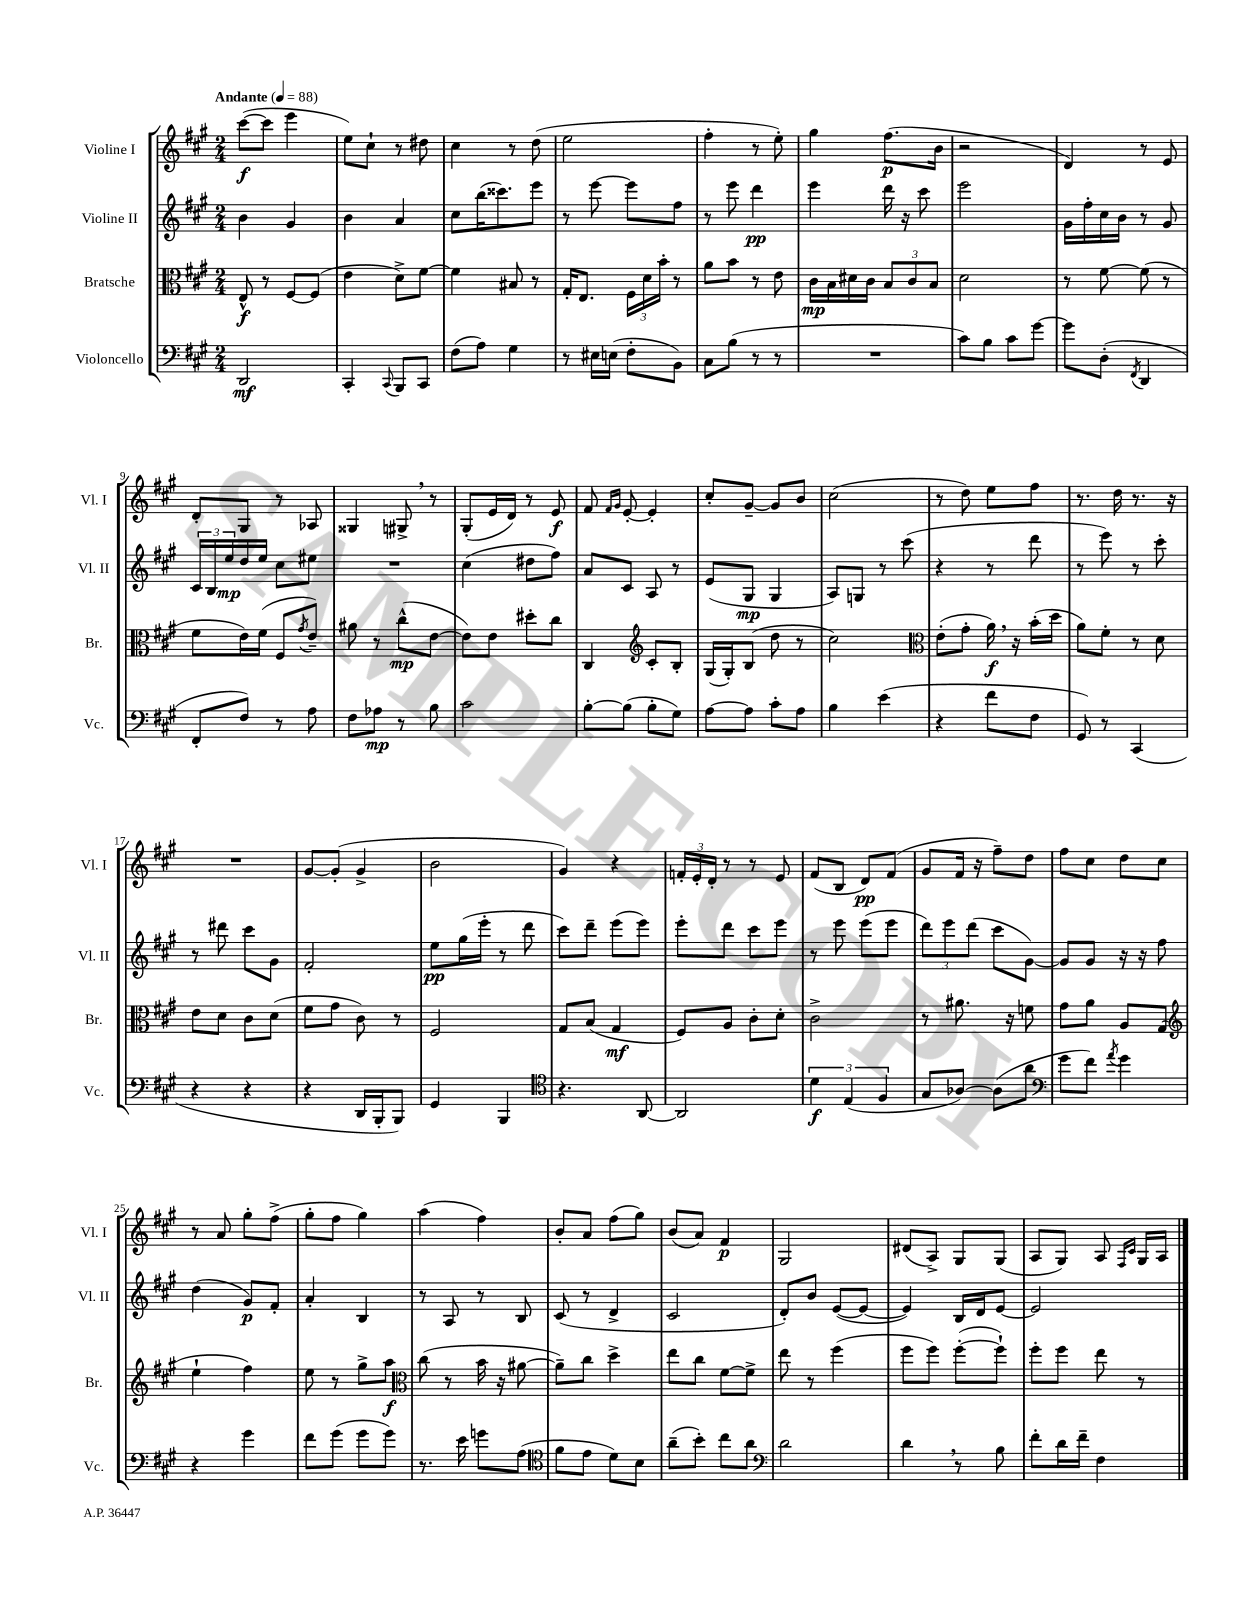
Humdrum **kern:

**kern	**dynam	**kern	**dynam	**kern	**dynam	**kern	**dynam
*part4	*part4	*part3	*part3	*part2	*part2	*part1	*part1
*staff4	*staff4	*staff3	*staff3	*staff2	*staff2	*staff1	*staff1
*I"Violoncello	*	*I"Bratsche	*	*I"Violine II	*	*I"Violine I	*
*I'Vc.	*	*I'Br.	*	*I'Vl. II	*	*I'Vl. I	*
*clefF4	*	*clefC3	*	*clefG2	*	*clefG2	*
*k[f#c#g#]	*	*k[f#c#g#]	*	*k[f#c#g#]	*	*k[f#c#g#]	*
*M2/4	*	*M2/4	*	*M2/4	*	*M2/4	*
*MM88	*	*MM88	*	*MM88	*	*MM88	*
=1	=1	=1	=1	=1	=1	=1	=1
!	!	!	!	!	!	!LO:TX:a:B:t=Andante	!
2DD/	mf	8E^^/	f	4b\	.	([8ccc#\L	f
.	.	8r	.	.	.	8ccc#\J]	.
.	.	[8F#/L	.	4g#/	.	4eee\	.
.	.	(8F#/J]	.	.	.	.	.
=2	=2	=2	=2	=2	=2	=2	=2
4CC#'/	.	4e\	.	4b\	.	8ee\L)	.
.	.	.	.	.	.	8cc#`\J	.
8qqCC#/	.	.	.	.	.	.	.
8BBB/L	.	8d^\L)	.	4a/	.	8r	.
8CC#/J	.	[8f#\J	.	.	.	8dd#X\	.
=3	=3	=3	=3	=3	=3	=3	=3
(8F#\L	.	4f#\]	.	8cc#\L	.	4cc#\	.
8A\J)	.	.	.	(16bb\K	.	.	.
.	.	.	.	8.ccc##X\)	.	.	.
4G#\	.	8B#X/	.	.	.	8r	.
.	.	8r	.	8eee\J	.	(8dd\	.
=4	=4	=4	=4	=4	=4	=4	=4
8r	.	16G#'/KL	.	8r	.	2ee\	.
.	.	8.E/J	.	.	.	.	.
16E#X\LL	.	.	.	[8eee\	.	.	.
(16En\JJ	.	.	.	.	.	.	.
8F#'\L	.	24F#\LL	.	8eee\L]	.	.	.
.	.	24d\	.	.	.	.	.
.	.	24b'\JJ	.	.	.	.	.
8BB\J)	.	8r	.	8ff#\J	.	.	.
=5	=5	=5	=5	=5	=5	=5	=5
8C#\L	.	8a\L	.	8r	.	4ff#'\	.
(8B\J	.	8b\J	.	8eee\	.	.	.
8r	.	8r	.	4ddd\	pp	8r	.
8r	.	8e\	.	.	.	8ee'\)	.
=6	=6	=6	=6	=6	=6	=6	=6
2r	.	16c#\LL	mp	4eee\	.	4gg#\	.
.	.	16B\	.	.	.	.	.
.	.	16d#X\	.	.	.	.	.
.	.	16c#\JJ	.	.	.	.	.
.	.	12B/L	.	16ddd\	.	(8.ff#\L	p
.	.	.	.	16r	.	.	.
.	.	12c#/	.	.	.	.	.
.	.	.	.	8ccc#\	.	.	.
.	.	12B/J	.	.	.	.	.
.	.	.	.	.	.	16b\Jk	.
=7	=7	=7	=7	=7	=7	=7	=7
8c#\L)	.	2d\	.	2eee\	.	2r	.
8B\J	.	.	.	.	.	.	.
8c#\L	.	.	.	.	.	.	.
[8g#\J	.	.	.	.	.	.	.
=8	=8	=8	=8	=8	=8	=8	=8
8g#\L]	.	8r	.	16g#\LL	.	4d/)	.
.	.	.	.	16ff#'\	.	.	.
(8D'\J	.	[8f#\	.	16cc#\	.	.	.
.	.	.	.	16b\JJ	.	.	.
8qFF#/	.	.	.	.	.	.	.
4DD/	.	(8f#\]	.	8r	.	8r	.
.	.	8r	.	8g#/	.	8e/	.
!!LO:LB:g=z
=9	=9	=9	=9	=9	=9	=9	=9
8FF#'/L	.	8f#\L	.	24c#/LL	.	8d'/L	.
.	.	.	.	24B/	.	.	.
.	.	.	.	24ee/	mp	.	.
8F#/J)	.	16e\L)	.	16dd/	.	8G#/J	.
.	.	(16f#\JJ	.	16ee/JJ	.	.	.
8r	.	8F#/L	.	8cc#\L	.	8r	.
.	.	8qg#/	.	.	.	.	.
8A\	.	8e~/J)	.	8ee#X\J	.	8A-X/	.
=10	=10	=10	=10	=10	=10	=10	=10
8F#\L	.	8a#X\	.	2r	.	4G##X/	.
8A-X\J	mp	8r	.	.	.	.	.
8r	.	(8cc#^^\L	mp	.	.	8G#X^,/	.
8B\	.	[8e\J	.	.	.	8r	.
=11	=11	=11	=11	=11	=11	=11	=11
2c#\	.	8e\L])	.	(4cc#\	.	(8G#'/L	.
.	.	8e\J	.	.	.	16e/L	.
.	.	.	.	.	.	16d/JJ)	.
.	.	8dd#X'\L	.	8dd#X\L	.	8r	.
.	.	8cc#\J	.	8ff#\J)	.	8e/	f
=12	=12	=12	=12	=12	=12	=12	=12
[8B'\L	.	4C#/	.	8a/L	.	8f#/	.
.	.	.	.	.	.	16qqf#/LL	.
.	.	.	.	.	.	16qqg#/JJ	.
(8B\J]	.	.	.	8c#/J	.	[8e'/	.
*	*	*clefG2	*	*	*	*	*
8B'\L	.	8c#'/L	.	8A/	.	4e'/]	.
8G#\J)	.	8B'/J	.	8r	.	.	.
=13	=13	=13	=13	=13	=13	=13	=13
[8A\L	.	(16G#/LL	.	(8e/L	.	8cc#'/L	.
.	.	16G#'/J)	.	.	.	.	.
8A\J]	.	(8B/J	.	8G#/J	mp	[8g#~/J	.
8c#'\L	.	8dd\	.	4G#/	.	8g#/L]	.
8A\J	.	8r	.	.	.	8b/J	.
=14	=14	=14	=14	=14	=14	=14	=14
4B\	.	2cc#\)	.	8A/L)	.	(2cc#\	.
.	.	.	.	8Gn/J	.	.	.
(4e\	.	.	.	8r	.	.	.
.	.	.	.	(8ccc#\	.	.	.
=15	=15	=15	=15	=15	=15	=15	=15
*	*	*clefC3	*	*	*	*	*
4r	.	(8e'\L	.	4r	.	8r	.
.	.	8g#'\J	.	.	.	8dd\)	.
8f#\L	.	16a,\)	f	8r	.	8ee\L	.
.	.	16r	.	.	.	.	.
8F#\J	.	(16b'\LL	.	8ddd\	.	8ff#\J	.
.	.	16dd\JJ	.	.	.	.	.
=16	=16	=16	=16	=16	=16	=16	=16
8GG#/)	.	8a\L)	.	8r	.	8.r	.
8r	.	8f#'\J	.	8eee\)	.	.	.
.	.	.	.	.	.	16dd\	.
(4CC#/	.	8r	.	8r	.	8.r	.
.	.	8d\	.	8ccc#'\	.	.	.
.	.	.	.	.	.	16r	.
!!LO:LB:g=z
=17	=17	=17	=17	=17	=17	=17	=17
4r	.	8e\L	.	8r	.	2r	.
.	.	8d\J	.	8ddd#X\	.	.	.
4r	.	8c#\L	.	8ccc#\L	.	.	.
.	.	(8d\J	.	8g#\J	.	.	.
=18	=18	=18	=18	=18	=18	=18	=18
4r	.	8f#\L	.	2f#'/	.	[8g#/L	.
.	.	8g#\J	.	.	.	(8g#'/J]	.
16DD/LL	.	8c#\)	.	.	.	4g#^/	.
16BBB'/J	.	.	.	.	.	.	.
8BBB/J)	.	8r	.	.	.	.	.
=19	=19	=19	=19	=19	=19	=19	=19
4GG#/	.	2F#/	.	8ee\L	pp	2b\	.
.	.	.	.	(16gg#\L	.	.	.
.	.	.	.	16eee'\JJ	.	.	.
4BBB/	.	.	.	8r	.	.	.
.	.	.	.	8ddd\	.	.	.
=20	=20	=20	=20	=20	=20	=20	=20
*clefC4	*	*	*	*	*	*	*
4.r	.	8G#/L	.	8ccc#\L)	.	4g#/)	.
.	.	(8B/J	.	8ddd~\J	.	.	.
.	.	4G#/	mf	(8eee\L	.	4r	.
[8AA/	.	.	.	8eee\J)	.	.	.
=21	=21	=21	=21	=21	=21	=21	=21
2AA/]	.	8F#/L)	.	8eee'\L	.	24fn'/LL	.
.	.	.	.	.	.	24e'/	.
.	.	.	.	.	.	24d'/JJ	.
.	.	8A/J	.	8ddd\J	.	8r	.
.	.	8c#'\L	.	8ccc#\L	.	8r	.
.	.	8d'\J	.	8eee\J	.	8e/	.
=22	=22	=22	=22	=22	=22	=22	=22
6d\	f	2c#^\	.	8r	.	(8f#/L	.
.	.	.	.	8eee\	.	8B/J	.
(6E/	.	.	.	.	.	.	.
.	.	.	.	(8eee\L	.	8d/L)	pp
6F#/	.	.	.	.	.	.	.
.	.	.	.	8eee\J	.	(8f#/J	.
=23	=23	=23	=23	=23	=23	=23	=23
8G#/L	.	8r	.	12ddd\L)	.	8g#/L	.
.	.	.	.	12eee\	.	.	.
[8A-X/J)	.	8.a#X\	.	.	.	16f#/Jk	.
.	.	.	.	(12ddd\J	.	.	.
.	.	.	.	.	.	16r	.
(8A-\L]	.	.	.	8ccc#\L	.	8ff#~\L)	.
.	.	16r	.	.	.	.	.
8a\J	.	8fn\	.	[8g#\J)	.	8dd\J	.
=24	=24	=24	=24	=24	=24	=24	=24
*clefF4	*	*	*	*	*	*	*
8g#\L	.	8g#\L	.	8g#/L]	.	8ff#\L	.
8f#\J)	.	8a\J	.	8g#/J	.	8cc#\J	.
8qa/	.	.	.	.	.	.	.
4g#\	.	8A/L	.	16r	.	8dd\L	.
.	.	.	.	16r	.	.	.
.	.	(8G#/J	.	8ff#\	.	8cc#\J	.
!!LO:LB:g=z
=25	=25	=25	=25	=25	=25	=25	=25
*	*	*clefG2	*	*	*	*	*
4r	.	4ee`\	.	(4dd\	.	8r	.
.	.	.	.	.	.	8a/	.
4g#\	.	4ff#\)	.	8g#/L)	p	8gg#'\L	.
.	.	.	.	8f#'/J	.	(8ff#^\J	.
=26	=26	=26	=26	=26	=26	=26	=26
8f#\L	.	8ee\	.	4a'/	.	8gg#'\L	.
(8g#\J	.	8r	.	.	.	8ff#\J	.
8g#\L	.	8gg#^\L	.	4B/	.	4gg#\)	.
8g#\J)	.	8aa\J	f	.	.	.	.
=27	=27	=27	=27	=27	=27	=27	=27
*	*	*clefC3	*	*	*	*	*
8.r	.	(8cc#\	.	8r	.	(4aa\	.
.	.	8r	.	8A/	.	.	.
16e\	.	.	.	.	.	.	.
8gn\L	.	16b\	.	8r	.	4ff#\)	.
.	.	16r	.	.	.	.	.
(8A\J	.	[8a#X\	.	8B/	.	.	.
=28	=28	=28	=28	=28	=28	=28	=28
*clefC4	*	*	*	*	*	*	*
8f#\L	.	8a#~\L])	.	(8c#/	.	8b'/L	.
8e\J	.	8cc#\J	.	8r	.	8a/J	.
8d\L)	.	4dd^\	.	4d^/	.	(8ff#\L	.
8B\J	.	.	.	.	.	8gg#\J)	.
=29	=29	=29	=29	=29	=29	=29	=29
(8a~\L	.	8ee\L	.	2c#/	.	(8b/L	.
8b'\J)	.	8cc#\J	.	.	.	8a/J)	.
8cc#\L	.	[8f#\L	.	.	.	4f#/	p
8a\J	.	8f#^\J]	.	.	.	.	.
=30	=30	=30	=30	=30	=30	=30	=30
*clefF4	*	*	*	*	*	*	*
2d\	.	8ee\	.	8d'/L)	.	2G#/	.
.	.	8r	.	8b/J	.	.	.
.	.	(4ff#\	.	([8e/L	.	.	.
.	.	.	.	8e/J_	.	.	.
=31	=31	=31	=31	=31	=31	=31	=31
4d,\	.	8ff#\L	.	4e/])	.	(8d#X/L	.
.	.	8ff#\J)	.	.	.	8A^/J)	.
8r	.	([8ff#'\L	.	16B/LL	.	8G#/L	.
.	.	.	.	16d/J	.	.	.
8B\	.	8ff#`\J])	.	[8e/J	.	(8G#/J	.
=32	=32	=32	=32	=32	=32	=32	=32
8f#'\L	.	8ff#'\L	.	2e/]	.	8A/L	.
16d\L	.	8ff#\J	.	.	.	8G#/J)	.
16f#~\JJ	.	.	.	.	.	.	.
4F#\	.	8ee\	.	.	.	8A/	.
.	.	.	.	.	.	16qqF#/LL	.
.	.	.	.	.	.	16qqc#/JJ	.
.	.	8r	.	.	.	16G#/LL	.
.	.	.	.	.	.	16A/JJ	.
==	==	==	==	==	==	==	==
*-	*-	*-	*-	*-	*-	*-	*-
